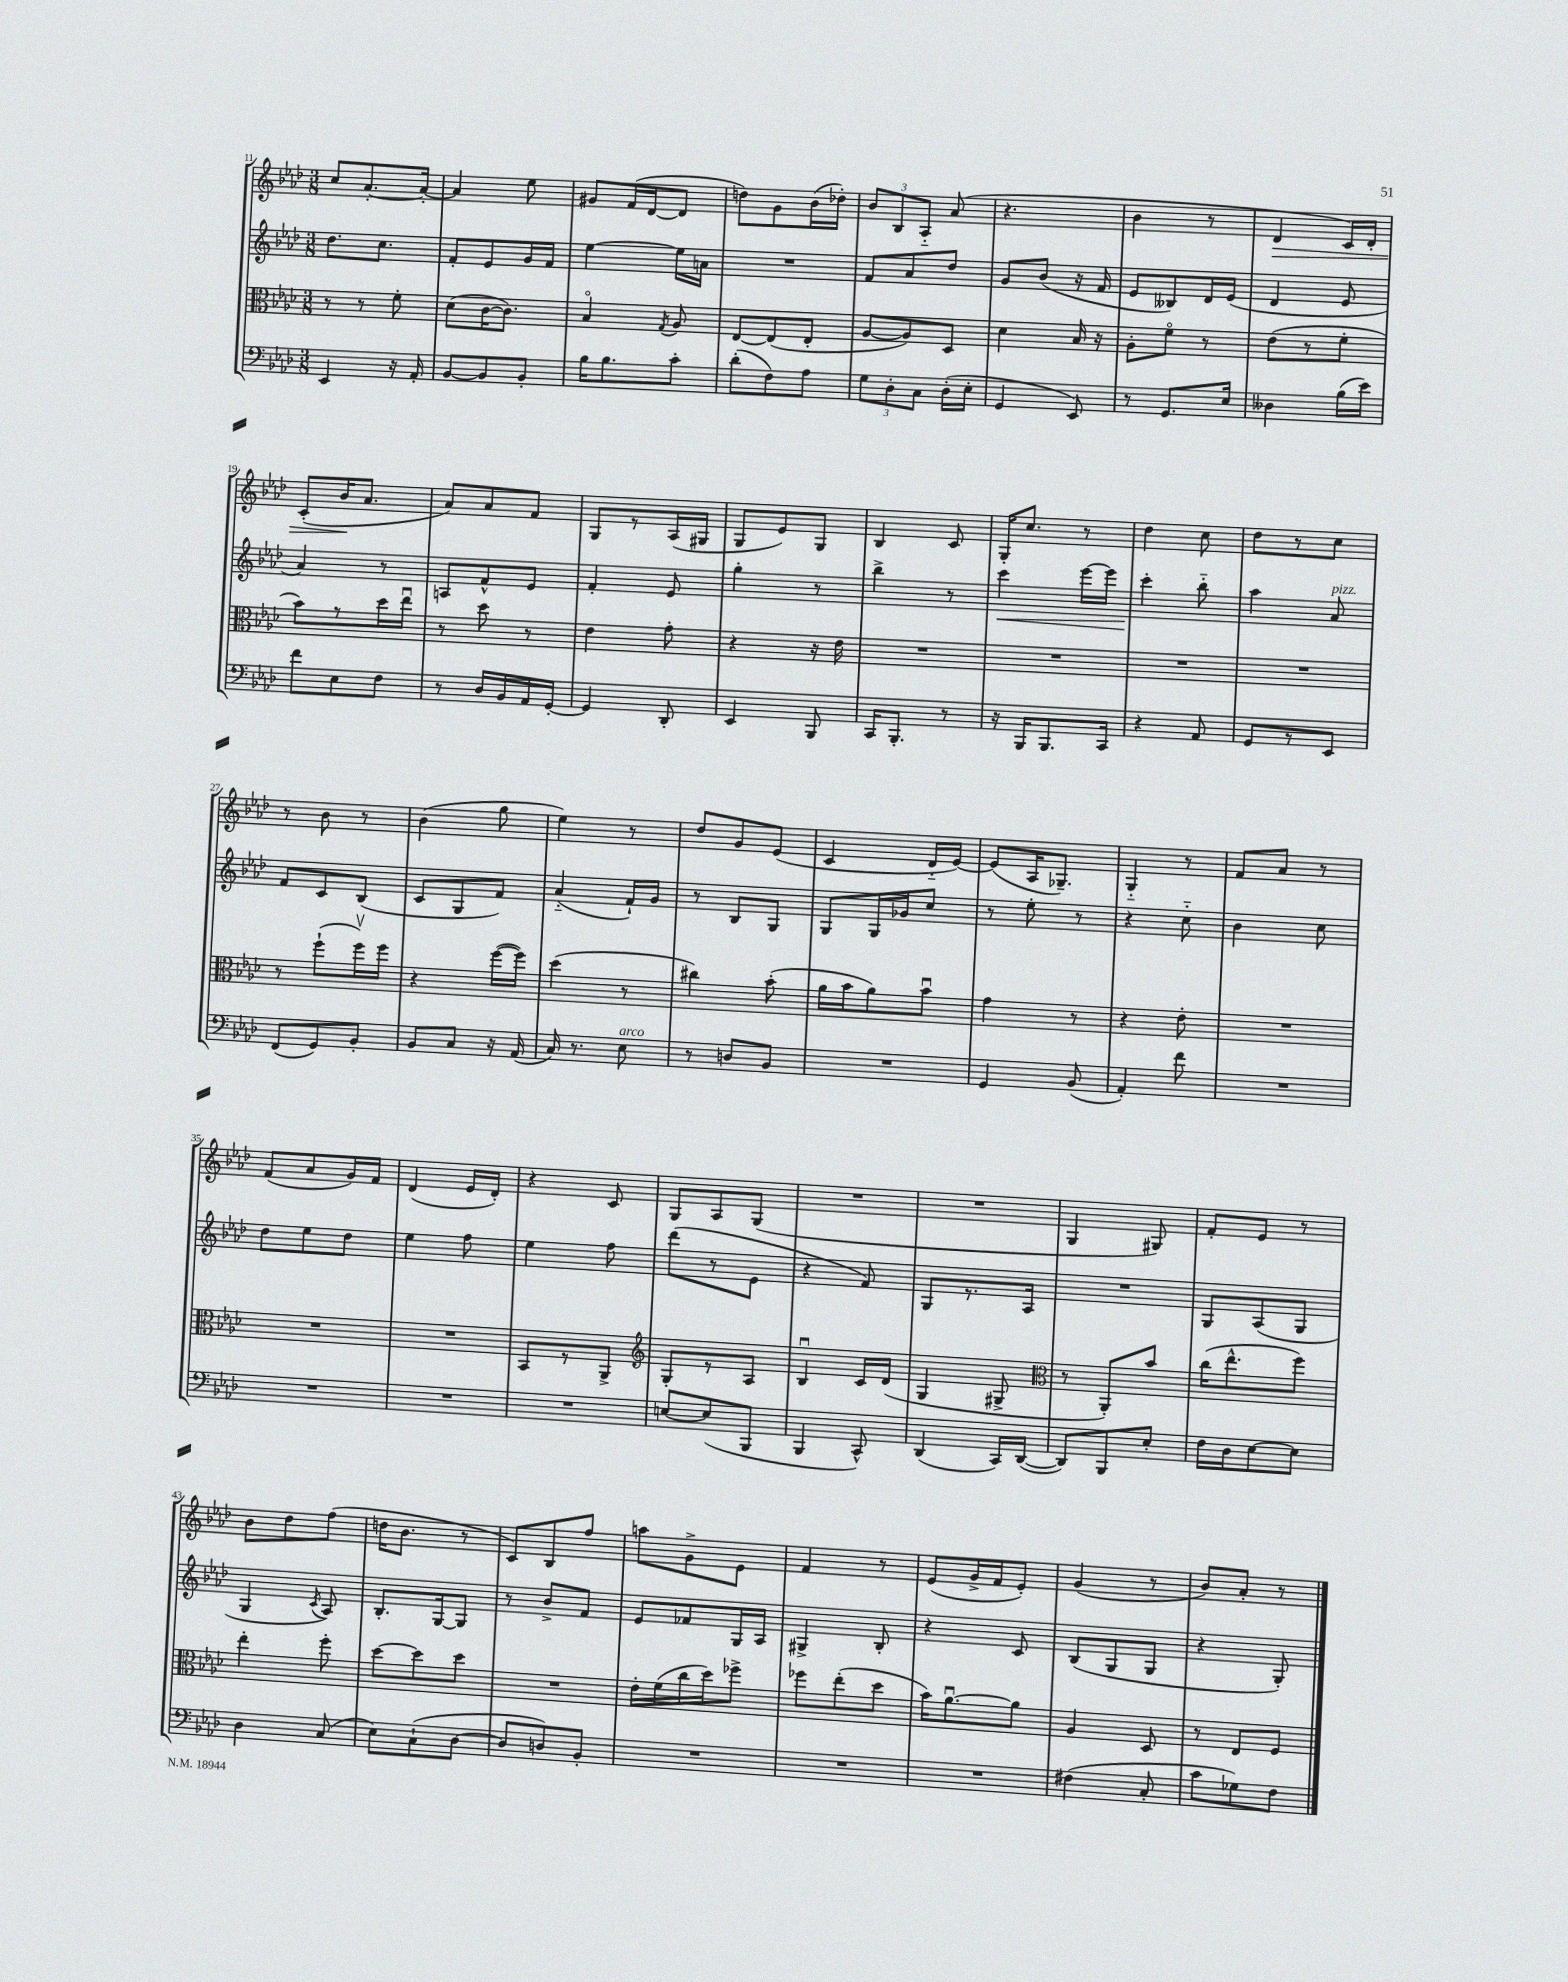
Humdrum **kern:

**kern	**kern	**kern	**kern
*staff4	*staff3	*staff2	*staff1
*clefF4	*clefC3	*clefG2	*clefG2
*k[b-e-a-d-]	*k[b-e-a-d-]	*k[b-e-a-d-]	*k[b-e-a-d-]
*M3/8	*M3/8	*M3/8	*M3/8
4EE-/	8r	8.dd-\L	8cc/L
.	8r	.	[8.a-'/
.	.	8.cc\J	.
16r	8f'\	.	.
16AA-'/	.	.	16a-'/_Jk
=	=	=	=
[8BB-/L	(8d-\L	8f'/L	4a-/]
8BB-/]	[16c\K	8e-/	.
.	8.c\]J)	.	.
8BB-'/J	.	16g/L	8ee-\
.	.	16f/JJ	.
=	=	=	=
16B-\LK	4B-o/	[4ee-\	8g#/L
8.B-\	.	.	.
.	.	.	(16f/L
.	.	.	[16d-/J
.	8qG/	.	.
8c'\J	8A-/	16ee-\]LL	8d-/]J
.	.	16a\JJ	.
=	=	=	=
(8d-'\L	[8E-/L	4.r	8dd\L)
8F\)	(8E-/]	.	8g\
8A-\J	8E-'/J	.	(16b-\L
.	.	.	16dd-'\JJ)
=	=	=	=
12G\L	[8A-/L	8f/L	12b-/L
12D-'\	.	.	12B-/
.	8A-/])	8a-/	.
12C\J	.	.	12A-'~/J
(16D-'\LL	8D-/J	8dd-/J	(8a-/
16E-'\JJ	.	.	.
=	=	=	=
4GG/	4d-\	8g/L	4.r
.	.	(8b-/J	.
8EE-/)	16B-/	16r	.
.	16r	16f/	.
=	=	=	=
8r	8A-'\L	8e-/L	4b-\
8.GG/L	8fo\J	8B--/)	.
.	8r	16d-/L	8r
16E-/Jk	.	(16e-/JJ	.
=	=	=	=
4D--\	(8e-\L	4d-/	4d-/
.	8r	.	.
(16B-\LL	8f'\J	8e-/	16c/LL)
16e-\JJ)	.	.	16d-'/JJ
=	=	=	=
8f\L	8b-\L)	4a-/)	(8c'/L
8E-\	8r	.	16b-/K
.	.	.	8.a-/J
8F\J	16dd-\L	8r	.
.	16ee-u\JJ	.	.
=	=	=	=
8r	8r	8A/L	8a-/L)
16D-/LL	8dd-\	8f^^/	8a-/
16BB-/	.	.	.
16AA-/	8r	8e-/J	8f/J
[16GG'/JJ	.	.	.
=	=	=	=
4GG/]	4e-\	4f'/	8G/L
.	.	.	8r
8DD-'/	8g'\	8e-/	(16A-/L
.	.	.	16G#/JJ
=	=	=	=
4EE-/	4r	4gg'\	8G/L
.	.	.	8e-/)
8BBB-/	16r	8r	8G/J
.	16e-\	.	.
=	=	=	=
16CC/LK	4.r	4bb-^\	4B-/
8.BBB-'/J	.	.	.
8r	.	8r	8c/
=	=	=	=
16r	4.r	4ccc\	16G'/LK
16BBB-/LK	.	.	8.cc/J
8.BBB-/	.	.	.
.	.	[16eee-\LL	8r
16CC/Jk	.	16eee-\]JJ	.
=	=	=	=
4r	4.r	4ccc'\	4dd-\
8AA-/	.	8bb-'~\	8cc\
=	=	=	=
8GG/L	4.r	4aa-\	8dd-\L
8r	.	.	8r
8EE-/J	.	8a-/	8cc\J
=	=	=	=
(8FF/L	8r	8f/L	8r
8GG/)	(8ff`\L	8c/	8b-\
8BB-'/J	16ffv\L)	(8B-/J	8r
.	16ff\JJ	.	.
=	=	=	=
8BB-/L	4r	8c/L	(4b-\
8C/J	.	8G/	.
16r	([16ff\LL	8f/J)	8gg\
(16AA-/	16ff\]JJ)	.	.
=	=	=	=
16C/)	(4dd-\	(4a-'~/	4ee-\)
8.r	.	.	.
8E-\	8r	16f`/LL)	8r
.	.	16g/JJ	.
=	=	=	=
8r	4cc#\)	8r	8dd-/L
8D/L	.	8B-/L	8g/
8BB-/J	(8b-'\	8G/J	(8e-/J
=	=	=	=
4.r	16a-\LL	8G/L	4c/
.	16b-\J	.	.
.	8a-\)	16G/L	.
.	.	16g-/J	.
.	8b-u\J	8cc/J	16d-'~/LL
.	.	.	[16e-/JJ)
=	=	=	=
4GG/	4g\	8r	(8e-/]L
.	.	8ee-'\	16A-/K
.	.	.	8.G-~/J)
(8BB-/	8r	8r	.
=	=	=	=
4AA-'/)	4r	4r	4G'~/
8f\	8e-'\	8cc'~\	8r
=	=	=	=
4.r	4.r	4b-\	8f/L
.	.	.	8a-/J
.	.	8cc\	8r
=	=	=	=
4.r	4.r	8dd-\L	(8f/L
.	.	8ee-\	8a-/
.	.	8dd-\J	16g/L)
.	.	.	16f/JJ
=	=	=	=
4.r	4.r	4ee-\	(4d-/
.	.	8ff\	16e-/LL
.	.	.	16d-'/JJ)
=	=	=	=
4.r	8BB-/L	4ee-\	4r
.	8r	.	.
.	8AA-^/J	8ff\	8c/
=	=	=	=
*	*clefG2	*	*
[8E/L	8G'/L	(8ddd-\L	8G/L
(8E/]	8r	8r	8A-/
8BBB-/J	8A-/J	8e-\J	(8G/J
=	=	=	=
4BBB-/	4B-u/	4r	4.r
8CC^^/)	16c/LL	8f/)	.
.	(16d-/JJ	.	.
=	=	=	=
(4DD-/	4G/	8G/L	4.r
.	.	8.r	.
16CC/LL)	8G#^/	.	.
([16DD-/JJ	.	16A-/Jk	.
=	=	=	=
*	*clefC3	*	*
8DD-/]L)	8r	4.r	4G/
8BBB-/	8AA-'/L)	.	.
8E-'/J	8b-/J	.	8G#/)
=	=	=	=
16F\LL	(16cc\LK	8G/L	8f'/L
16D-\J	8.ee-^^\	.	.
[8E-\	.	(8A-/	8e-/J
8E-\]J	8ff\J)	8G/J	8r
=	=	=	=
4D-\	4ee-'\	4G/	8b-\L
.	.	.	8dd-\
.	.	8qc/	.
(8C/	8ff'\	8A-/)	(8ff\J
=	=	=	=
8E-\L)	[8dd-\L	8.B-'/L	16dd\LK
.	.	.	8.b-\J
(8C`\	8dd-\]	.	.
.	.	[16G/k	.
[8D-\J	8dd-\J	8G/]J	8r
=	=	=	=
8D-/]L	4.r	8r	8c/L)
8D/)	.	8b-^/L	8B-/
8BB-'/J	.	8f/J	8ff/J
=	=	=	=
4.r	16e-'\LL	8e-/L	8aa\L
.	(16f\	.	.
.	16cc\	8f-/	8g^\
.	16dd-\J)	.	.
.	8ff-^\J	16G/L	8e-\J
.	.	16A-/JJ	.
=	=	=	=
4.r	8ff-\L	4G#^/	4f/
.	(8ee-'\	.	.
.	8dd-\J	8B-'/	8r
=	=	=	=
4.r	16b-\LK)	4r	(8e-/L
.	[8.a-u\	.	.
.	.	.	16g^/L
.	.	.	16f/J
.	8a-\]J	8c/	8e-'/J)
=	=	=	=
(4F#\	4A-/	(8B-/L	(4g/
.	.	8G/	.
8C'/	8D-/	8G/J	8r
=	=	=	=
8c\L	8r	4r	8b-/L)
8G-\)	8E-/L	.	8a-'/J
8F\J	8F/J	8G'/)	8r
==	==	==	==
*-	*-	*-	*-
